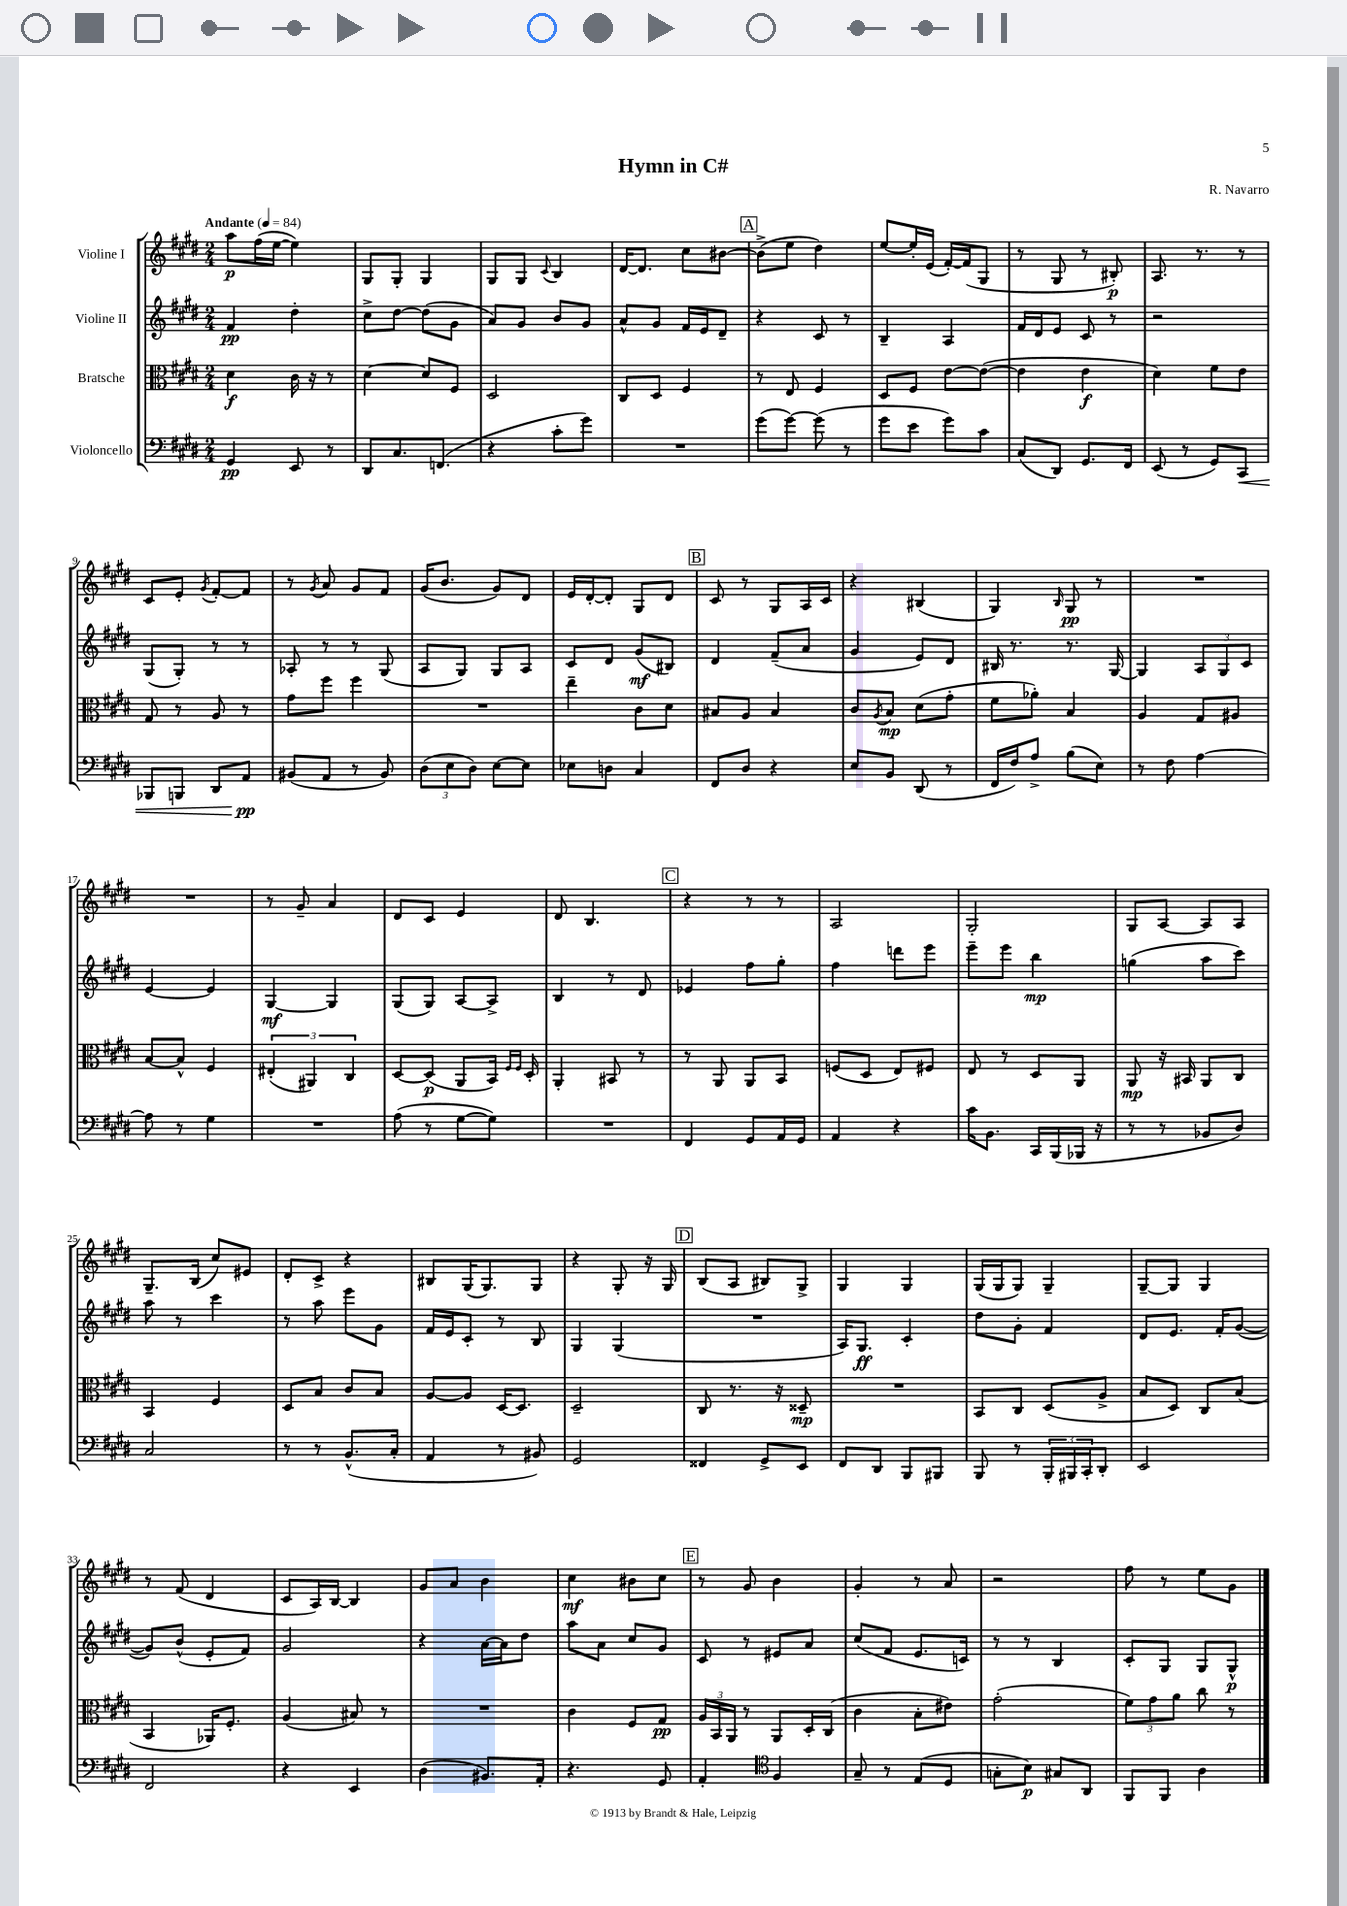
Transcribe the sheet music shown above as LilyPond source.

\header { title = "Hymn in C#" composer = "R. Navarro" }
<<
\new StaffGroup <<
\new Staff = "s0" \with { instrumentName = "Violine I" } {
    \clef treble \key e \major \numericTimeSignature \time 2/4 \tempo "Andante" 4 = 84
    a''8\p fis''16( e''16~ e''4) |
    gis8 gis8-. gis4 |
    gis8 gis8 \appoggiatura { cis'8 } b4 |
    dis'16~ dis'8. cis''8 bis'8~ |
    \mark \markup { \box "A" } bis'8->( e''8 dis''4) |
    e''8~ e''16-. e'16( fis'16~-.) fis'16( gis8 |
    r8 gis8 r8 bis8-.\p) |
    a8. r8. r8 |
    cis'8 e'8-. \acciaccatura { gis'8 } fis'8~-. fis'8 |
    r8 \acciaccatura { gis'8 } a'8 gis'8 fis'8 |
    gis'16( b'8. gis'8) dis'8 |
    e'16 dis'16~-. dis'8-. gis8 dis'8 |
    \mark \markup { \box "B" } cis'8 r8 gis8 a16 cis'16 |
    r4 bis4( |
    gis4) \grace { b16 } gis8\pp r8 |
    R2 |
    R2 |
    r8 gis'8-- a'4 |
    dis'8 cis'8 e'4 |
    dis'8 b4. |
    \mark \markup { \box "C" } r4 r8 r8 |
    a2 |
    gis2-. |
    gis8 a8~ a8 a8 |
    gis8.-- b16( cis''8) eis'8 |
    dis'8-. cis'8-> r4 |
    bis8 gis16( gis8.) gis8 |
    r4 gis8-. r16 gis16 |
    \mark \markup { \box "D" } b8( a8 bis8) gis8-> |
    gis4 gis4 |
    gis16( gis16 gis8) gis4-- |
    gis8~-- gis8 gis4 |
    r8 fis'8( dis'4 |
    cis'8 a16) b16~ b4 |
    gis'8 a'8 b'4 |
    cis''4\mf bis'8 cis''8 |
    \mark \markup { \box "E" } r8 gis'8 b'4 |
    gis'4-. r8 a'8 |
    r2 |
    fis''8 r8 e''8 gis'8 \bar "|." |
}
\new Staff = "s1" \with { instrumentName = "Violine II" } {
    \clef treble \key e \major \numericTimeSignature \time 2/4
    fis'4\pp dis''4-. |
    cis''8-> dis''8~ dis''8( gis'8 |
    a'8) gis'8 b'8 gis'8 |
    a'8-^ gis'8 fis'16 e'16 dis'8-- |
    \mark \markup { \box "A" } r4 cis'8 r8 |
    b4-- a4 |
    fis'16 dis'16 e'8 cis'8 r8 |
    r2 |
    gis8( gis8-.) r8 r8 |
    aes8-. r8 r8 gis8( |
    a8 gis8) gis8 a8 |
    cis'8 dis'8 gis'8\mf( bis8) |
    \mark \markup { \box "B" } dis'4 fis'8--( a'8 |
    gis'4 e'8) dis'8 |
    bis16 r8. r8. gis16~ |
    gis4 \tuplet 3/2 { a8 gis8 cis'8 } |
    e'4~ e'4 |
    gis4~\mf gis4 |
    gis8( gis8) a8~ a8-> |
    b4 r8 dis'8 |
    \mark \markup { \box "C" } ees'4 fis''8 gis''8-. |
    fis''4 d'''8 e'''8 |
    e'''8-- e'''8 b''4\mp |
    g''4( a''8 cis'''8) |
    a''8 r8 cis'''4 |
    r8 a''8 e'''8 gis'8 |
    fis'16 e'16 cis'8-. r8 b8 |
    gis4 gis4( |
    \mark \markup { \box "D" } R2 |
    a16) gis8.\ff cis'4-. |
    dis''8 gis'8-. fis'4 |
    dis'8 e'8. fis'16-. gis'8~( |
    gis'8) b'8-^( e'8-. fis'8) |
    gis'2 |
    r4 a'16~ a'16 dis''8 |
    a''8 a'8 cis''8 gis'8 |
    \mark \markup { \box "E" } cis'8 r8 eis'8 a'8 |
    cis''8( fis'8 e'8. c'16) |
    r8 r8 b4 |
    cis'8-. gis8 gis8 gis8-^\p \bar "|." |
}
\new Staff = "s2" \with { instrumentName = "Bratsche" } {
    \clef alto \key e \major \numericTimeSignature \time 2/4
    dis'4\f cis'16 r16 r8 |
    dis'4~ dis'8 fis8 |
    dis2 |
    cis8 dis8 fis4 |
    \mark \markup { \box "A" } r8 e8 fis4 |
    dis8 fis8 e'8~ e'8~( |
    e'4 e'4\f |
    dis'4) fis'8 e'8 |
    gis8 r8 a8 r8 |
    gis'8 fis''8 fis''4 |
    R2 |
    e''4-- cis'8 dis'8 |
    \mark \markup { \box "B" } bis8 a8 bis4 |
    cis'8 \acciaccatura { a8 } b8\mp dis'8( gis'8-. |
    fis'8 aes'8-.) b4 |
    a4 gis8 ais8 |
    b8~ b8-^ fis4 |
    \tuplet 3/2 { eis4-.( ais,4) cis4 } |
    dis8~ dis8\p( a,8 b,16) \grace { fis16 fis16 } dis16-. |
    a,4-. bis,8 r8 |
    \mark \markup { \box "C" } r8 a,8 a,8 b,8 |
    f8( dis8 e8) fis8 |
    e8 r8 dis8 a,8 |
    a,8\mp r16 bis,16 a,8 cis8 |
    b,4 fis4 |
    dis8 b8 cis'8 b8 |
    a8~ a8 dis16~ dis8. |
    dis2-- |
    \mark \markup { \box "D" } cis8 r8. r16 disis8--\mp |
    R2 |
    b,8 cis8 dis8( a8-> |
    b8 dis8) cis8 b8( |
    b,4 aes,16) fis8.-. |
    a4( bis8) r8 |
    R2 |
    cis'4 fis8 gis8\pp |
    \mark \markup { \box "E" } \tuplet 3/2 { a16 b,16 a,16 } r8 a,8 dis16-. cis16( |
    cis'4 b8-. eis'8) |
    gis'2-.( |
    \tuplet 3/2 { fis'8) gis'8 a'8 } cis''8 r8 \bar "|." |
}
\new Staff = "s3" \with { instrumentName = "Violoncello" } {
    \clef bass \key e \major \numericTimeSignature \time 2/4
    gis,4\pp e,8 r8 |
    dis,8 cis8. f,8.( |
    r4 cis'8-. gis'8) |
    R2 |
    \mark \markup { \box "A" } gis'8( gis'8~) gis'8( r8 |
    gis'8 e'8 gis'8) cis'8 |
    cis8( dis,8) gis,8. fis,16 |
    e,8( r8 gis,8) cis,8\< |
    bes,,8 b,,8 dis,8 a,8\pp\! |
    bis,8( a,8 r8 bis,8) |
    \tuplet 3/2 { dis8( e8 dis8) } e8~ e8 |
    ees8 d8 cis4 |
    \mark \markup { \box "B" } fis,8 dis8 r4 |
    e8 b,8 dis,8( r8 |
    fis,16 fis16) a8-> b8( e8) |
    r8 fis8 a4~ |
    a8 r8 gis4 |
    R2 |
    a8( r8 gis8~ gis8) |
    R2 |
    \mark \markup { \box "C" } fis,4 gis,8 a,16 gis,16 |
    a,4 r4 |
    cis'16 b,8. cis,16 b,,16( bes,,16 r16 |
    r8 r8 bes,8 dis8) |
    cis2 |
    r8 r8 b,8.-^( cis16-. |
    a,4 r8 bis,8) |
    gis,2 |
    \mark \markup { \box "D" } fisis,4 gis,8-> e,8 |
    fis,8 dis,8 b,,8 bis,,8 |
    b,,8 r8 \tuplet 3/2 { b,,16-. bis,,16 cis,16-. } dis,8-. |
    e,2 |
    fis,2 |
    r4 e,4 |
    dis4( bis,8.) a,16-. |
    r4. gis,8 |
    \mark \markup { \box "E" } a,4-. \clef tenor fis4 |
    gis8-- r8 e8( dis8 |
    g8-. b8\p) gis8 a,8 |
    fis,8 fis,8 a4 \bar "|." |
}
>>
>>
